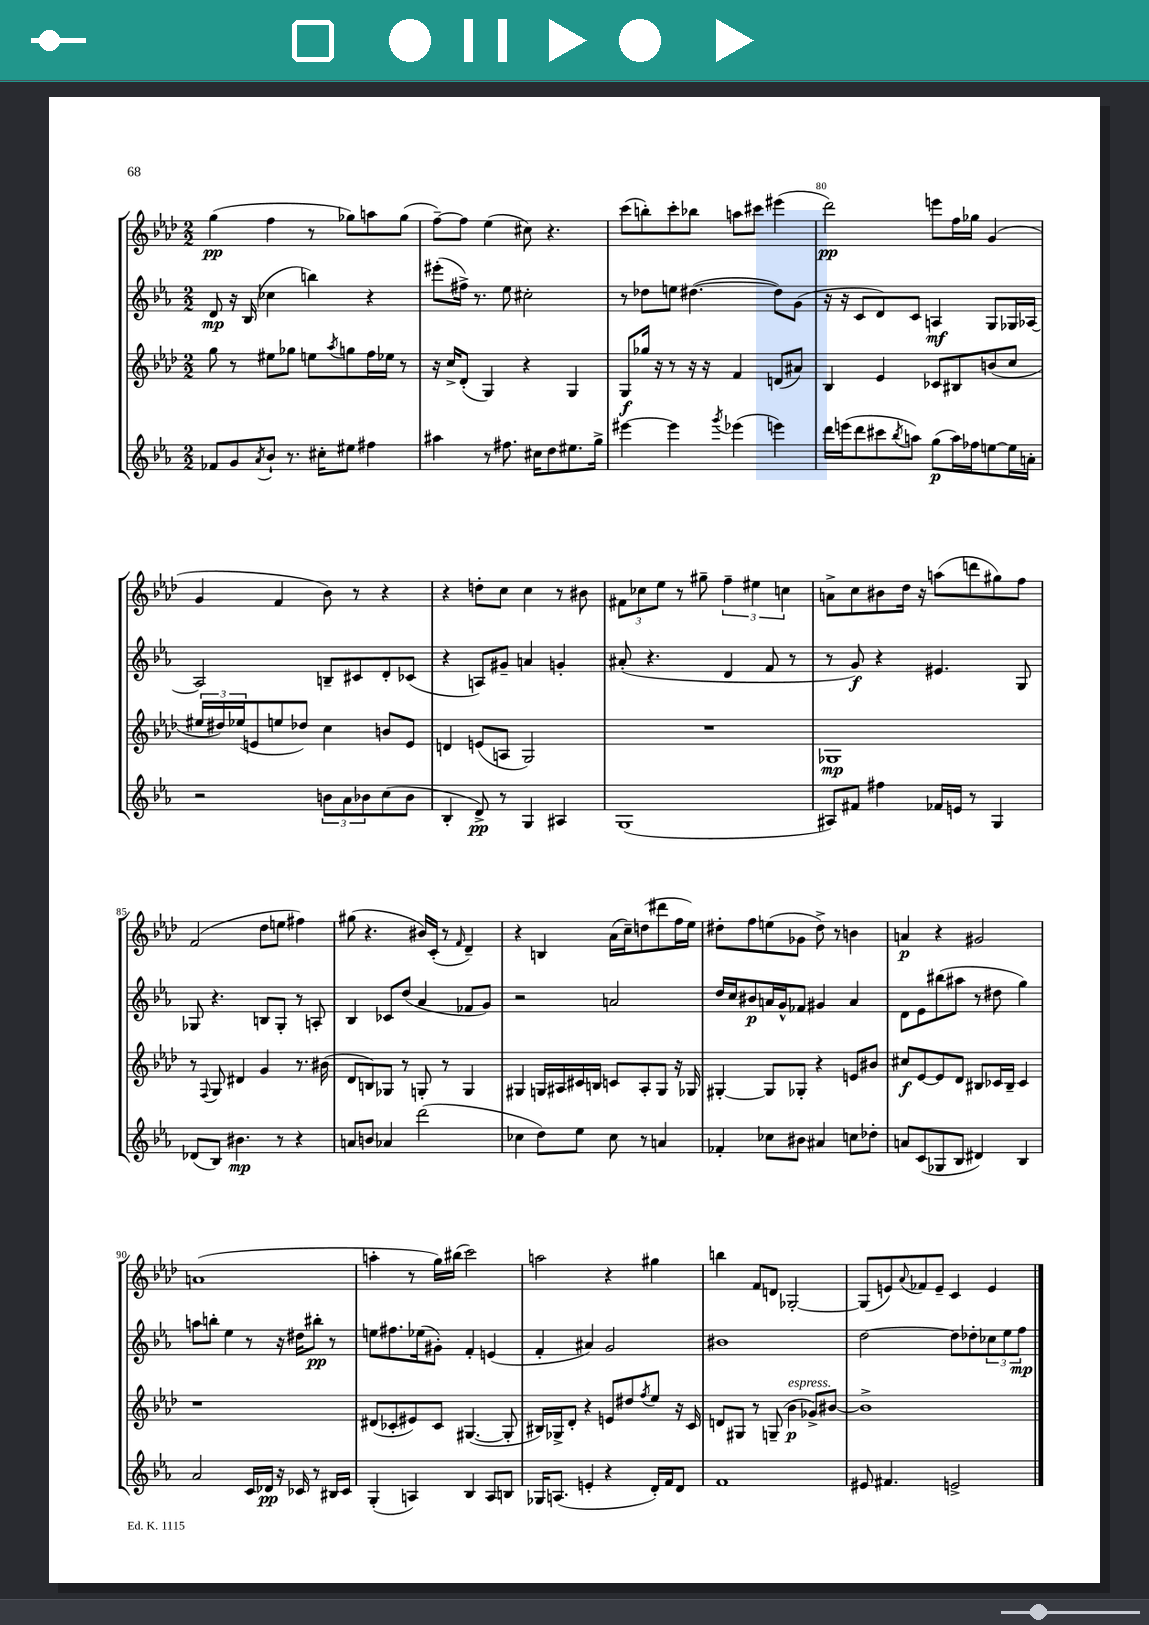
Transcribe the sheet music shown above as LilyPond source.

<<
\new StaffGroup <<
\new Staff = "s0" {
    \clef treble \key aes \major \numericTimeSignature \time 2/2
    g''4\pp( f''4 r8 ges''8) a''8 ges''8( |
    f''8~--) f''8 ees''4( cis''8) r4. |
    c'''8( b''8-.) c'''8-. bes''8 a''8 cis'''8 eis'''4( |
    des'''2\pp) e'''8 f''16 ges''16 g'4( |
    g'4 f'4 bes'8) r8 r4 |
    r4 d''8-. c''8 c''4 r8 bis'8 |
    \tuplet 3/2 { fis'8 ces''8 ees''8 } r8 gis''8-- \tuplet 3/2 { f''4-- eis''4 c''4 } |
    a'8-> c''8 bis'8 des''16 r16 a''8( d'''8 gis''8) f''8 |
    f'2( des''8 e''8 fis''4) |
    gis''8( r4. bis'16) c'16-.( r8 \grace { f'16 } des'4--) |
    r4 b4 aes'16( c''16--) d''8( dis'''8 f''16 ees''16) |
    dis''8-. f''8 e''8( ges'8 dis''8->) r8 b'4 |
    a'4\p r4 gis'2 |
    a'1( |
    a''4-. r8 g''16) bis''16( c'''2) |
    a''2 r4 gis''4 |
    b''4 f'8 d'8 ges2~-. |
    ges8( e'8) \appoggiatura { aes'8 } fes'8 e'8-- c'4 e'4 \bar "|." |
}
\new Staff = "s1" {
    \clef treble \key ees \major \numericTimeSignature \time 2/2
    d'8\mp r16 bes16( ces''4 b''4) r4 |
    eis'''8-.( fis''16->) r8. ees''8 cis''2-. |
    r8 des''8 e''8 dis''4.~( dis''8) g'8( |
    r16 r16 c'8 d'8) c'8 a4\mf g8 ges16 aes16~ |
    aes2 b8-- cis'8 d'8-. ces'8( |
    r4 a8) gis'8-- a'4 g'4-. |
    ais'8-.( r4. d'4 f'8 r8 |
    r8 g'8\f) r4 eis'4. g8 |
    ges8 r4. b8 ges8-. r8 a8-. |
    bes4 ces'8 d''8( aes'4 fes'8 g'8) |
    r2 a'2 |
    d''16 c''16 bis'8\p a'16 g'16-^ fes'8 gis'4 a'4 |
    d'8 ees'8 bis''8( ais''8 r8 dis''8 g''4) |
    a''8 b''8-. ees''4 r8 r16 dis''16 bis''8-.\pp r8 |
    e''8 fis''8. ees''16( gis'8-.) f'4-. e'4( |
    f'4-. ais'4) g'2 |
    bis'1 |
    d''2~ d''8 des''8-. \tuplet 3/2 { ces''8 ees''8 f''8\mp } \bar "|." |
}
\new Staff = "s2" {
    \clef treble \key aes \major \numericTimeSignature \time 2/2
    g''8 r8 eis''8 ges''8 e''8 \acciaccatura { aes''8 } g''8 f''16 ees''16 r8 |
    r16 c''16-> des'8-.( g4) r4 g4 |
    g8\f ges''16 r16 r8 r16 r16 f'4 d'8( ais'8) |
    bes4 ees'4 ces'8 bis8 b'8( c''8 |
    \tuplet 3/2 { eis''16 dis''16) ees''16( } e'8 e''8 des''8) c''4 b'8 e'8 |
    d'4 e'8( a8 g2) |
    R1 |
    ges1\mp |
    r8 \appoggiatura { f8 } g8 dis'4 g'4 r8. bis'16( |
    des'8 b8) ges8 r8 g8-. r8 g4 |
    gis4 g16 ais16 cis'16 b16 c'8 ais8-. g8 r16 ges16 |
    gis4~-. gis8 ges8-. r4 e'8 bis'8 |
    cis''8\f ees'8~ ees'8 des'8 bis8 ces'16 bis16-- ces'4 |
    r1 |
    dis'8( ces'8-. eis'8) ces'8 gis4.~( gis8-. |
    bis16) ges16-> des'8-. r4 e'8 dis''8 \acciaccatura { f''8 } ees''8 r16 c'16 |
    d'8 gis8 r8 g8--( bes'4\p^\markup { \italic "espress." } ges'8->) bis'8~ |
    bis'1-> \bar "|." |
}
\new Staff = "s3" {
    \clef treble \key ees \major \numericTimeSignature \time 2/2
    fes'8 g'8 \acciaccatura { aes'8 } bes'8-! r8. cis''16-. eis''8 fis''4 |
    ais''4 r8 fis''8. cis''16 d''8 eis''8. g''16-> |
    eis'''4~ eis'''4 \acciaccatura { g'''8 } ees'''4( e'''4) |
    d'''16 e'''16( d'''8 cis'''8 \acciaccatura { bes''8 } a''8) g''8\p( a''16) fes''16 e''8~ e''16 a'16-. |
    r2 \tuplet 3/2 { b'8 aes'8 bes'8 } c''8( bes'8 |
    bes4-. d'8->\pp) r8 g4 ais4 |
    g1( |
    ais8) fis'8 fis''4 fes'16 e'16 r8 g4 |
    des'8( bes8) bis'4.\mp r8 r4 |
    a'8 b'8 aes'4 d'''2( |
    ces''4 d''8) ees''8 ces''8 r8 a'4 |
    fes'4-. ces''8 bis'8 ais'4 c''8 des''8-. |
    a'8 c'8( ges8 bes8 dis'4) bes4 |
    aes'2 c'16 des'16\pp r16 ces'16 r8 bis16 ces'16 |
    g4-.( a4) bes4 a8 b8 |
    ges16 a8.( e'4-. r4 d'16-.) f'16 d'8 |
    f'1 |
    eis'8 fis'4. e'2-> \bar "|." |
}
>>
>>
\layout { \context { \Score currentBarNumber = #77 \override BarNumber.break-visibility = ##(#f #t #t) barNumberVisibility = #(every-nth-bar-number-visible 5) } }
